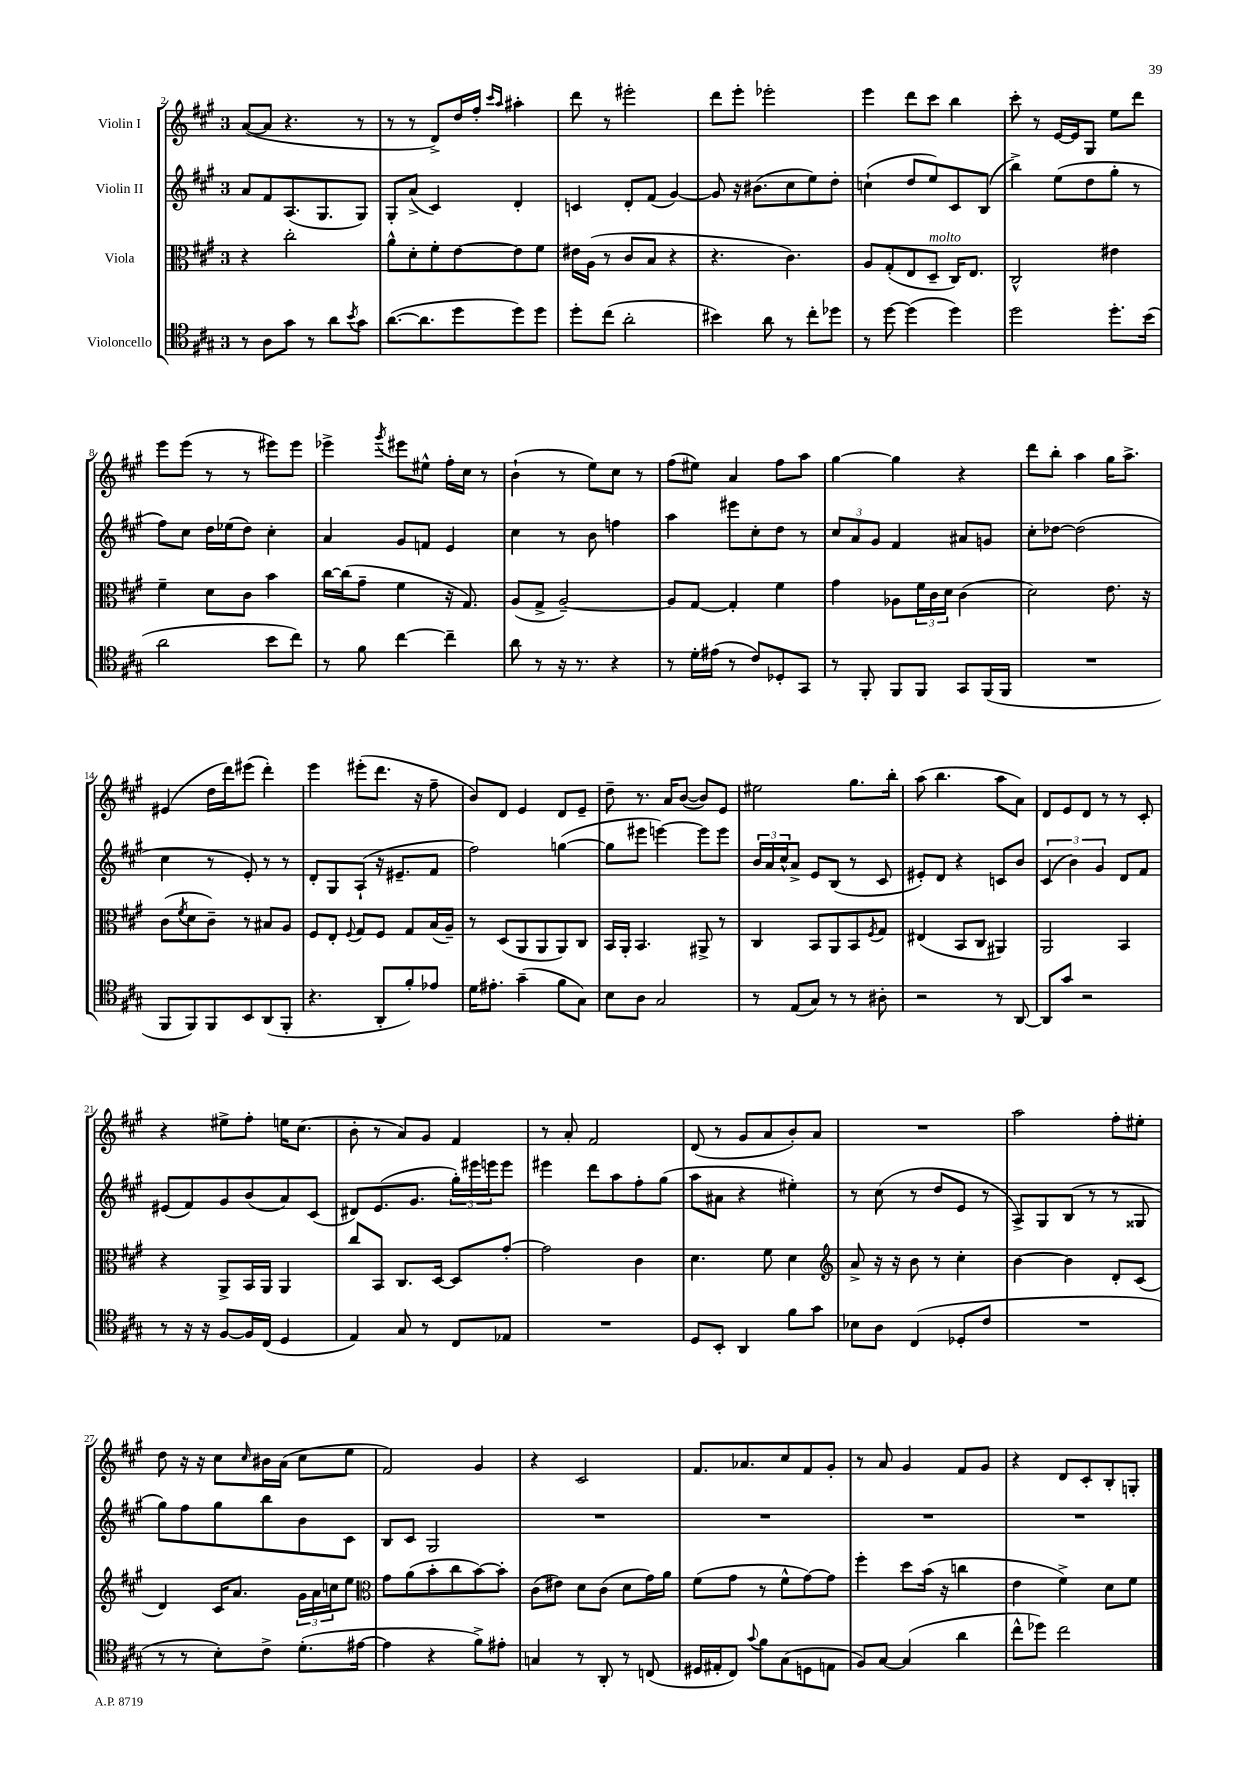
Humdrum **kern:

**kern	**kern	**kern	**kern
*part4	*part3	*part2	*part1
*staff4	*staff3	*staff2	*staff1
*I"Violoncello	*I"Viola	*I"Violin II	*I"Violin I
*clefC4	*clefC3	*clefG2	*clefG2
*k[f#c#g#]	*k[f#c#g#]	*k[f#c#g#]	*k[f#c#g#]
*M3/4	*M3/4	*M3/4	*M3/4
=2	=2	=2	=2
8r	4r	8a/L	([8a/L
8A\L	.	8f#/	8a/J]
8g#\J	2cc#'\	(8.A/	4.r
8r	.	.	.
.	.	8.G#/	.
8a\L	.	.	.
8qb/	.	.	.
8g#\J	.	8G#/J)	8r
=3	=3	=3	=3
([8.a\L	8a^^\L	8G#'/L	8r
.	8d'\	(8a^/J	8r
8.a\]	.	.	.
.	8f#'\	4c#/)	8d^/L)
8dd\	[8e\	.	16dd/L
.	.	.	16ff#'/JJ
.	.	.	16qqccc#/LL
.	.	.	16qqaa/JJ
8dd\)	8e\]	4d'/	4aa#X'\
8dd\J	8f#\J	.	.
=4	=4	=4	=4
8dd'\L	16e#X\LL	4cn/	8ddd\
.	(16A\JJ	.	.
(8cc#\J	8r	.	8r
2a'\	8c#/L	8d'/L	2eee#X'\
.	8B/J	(8f#/J	.
.	4r	[4g#/)	.
=5	=5	=5	=5
4b#X\)	4.r	8g#/]	8ddd\L
.	.	16r	8eee'\J
.	.	(8.b#X\L	.
8a\	.	.	2eee-X'\
8r	4.c#\)	8cc#\	.
8cc#'\L	.	8ee\)	.
8dd-X\J	.	8dd'\J	.
=6	=6	=6	=6
8r	8A/L	(4ccn`\	4eee\
[8dd\	(8G#'/	.	.
(4dd\]	8E/	8dd/L	8ddd\L
!	!LO:TX:a:i:t=molto	!	!
.	8D~/J	8ee/)	8ccc#\J
4dd\)	16C#/KL)	8c#/	4bb\
.	8.E/J	.	.
.	.	(8B/J	.
=7	=7	=7	=7
2dd\	2C#^^/	4bb^\)	8ccc#'\
.	.	.	8r
.	.	(8ee\L	[16e/LL
.	.	.	16e/J]
.	.	8dd\	8G#/J
8.dd'\L	4e#X\	8gg#'\J	8ee\L
.	.	8r	8ddd\J
(16b\Jk	.	.	.
!!LO:LB:g=z
=8	=8	=8	=8
2a\	4f#~\	8ff#\L)	8eee\L
.	.	8cc#\J	(8eee\J
.	8d\L	16dd\LL	8r
.	.	(16ee-X\J	.
.	8c#\J	8dd\J)	8r
8b\L	4b\	4cc#'\	8eee#X\L)
8cc#\J)	.	.	8eee#\J
=9	=9	=9	=9
8r	[16cc#\LL	4a/	4eee-X^\
.	(16cc#\J]	.	.
8f#\	8g#~\J	.	.
.	.	.	8qggg#/
[4cc#\	4f#\	8g#/L	8eee#X\L
.	.	8fn/J	8ee#X^^\J
4cc#~\]	16r	4e/	16ff#'\LL
.	8.G#/)	.	16cc#\JJ
.	.	.	8r
=10	=10	=10	=10
8a\	(8A/L	4cc#\	(4b`\
8r	8G#^/J	.	.
16r	[2A~/)	8r	8r
8.r	.	.	.
.	.	8b\	8ee\L)
4r	.	4ffn\	8cc#\J
.	.	.	8r
=11	=11	=11	=11
8r	8A/L]	4aa\	(8ff#\L
16d'\LL	[8G#/J	.	8ee#X\J)
(16e#X\JJ	.	.	.
8r	4G#'/]	8eee#X\L	4a/
8c#/L)	.	8cc#'\	.
8D-X'/	4f#\	8dd\J	8ff#\L
8GG#/J	.	8r	8aa\J
=12	=12	=12	=12
8r	4g#\	12cc#/L	[4gg#\
.	.	12a/	.
8FF#'/	.	.	.
.	.	12g#/J	.
8FF#/L	8A-X\L	4f#/	4gg#\]
8FF#/J	24f#\L	.	.
.	24c#\	.	.
.	24d\JJ	.	.
8GG#/L	(4c#\	8a#X/L	4r
(16FF#/L	.	8gn/J	.
16FF#/JJ	.	.	.
=13	=13	=13	=13
2.r	2d\)	8cc#'\L	8ddd\L
.	.	[8dd-X\J	8bb'\J
.	.	(2dd-\]	4aa\
.	8.e\	.	16gg#\KL
.	.	.	8.aa^\J
.	16r	.	.
!!LO:LB:g=z
=14	=14	=14	=14
8FF#/L	(8c#\L	4cc#\	(4e#X/
.	8qf#/	.	.
8FF#/)	8d\	.	.
8FF#/	8c#~\J)	8r	16dd\LL
.	.	.	16ddd\J)
8BB/	8r	8e'/)	(8eee#X\J
(8AA/	8B#X/L	8r	4ddd'\)
8FF#'/J	8A/J	8r	.
=15	=15	=15	=15
4.r	8F#/L	8d'/L	4eee\
.	8E'/J	8G#/	.
.	8qqF#/	.	.
.	8G#/L	(8A`/J	(8eee#X'\L
8AA'/L	8F#/J	16r	8.ddd\J
.	.	8.e#X~/L	.
8f#'/)	8G#/L	.	.
.	.	.	16r
8e-X/J	(16B/L	8f#/J	8ff#~\
.	16A~/JJ)	.	.
=16	=16	=16	=16
16d\KL	8r	2ff#\)	8b/L)
8.e#X'\J	.	.	.
.	(8D/L	.	8d/J
(4g#~\	8AA/	.	4e/
.	8AA/	.	.
8f#\L	8AA/)	([4ggn\	8d/L
8G#\J)	8C#/J	.	8e~/J
=17	=17	=17	=17
8B\L	16BB/LL	8gg\L]	8dd~\
.	16AA'/JJ	.	.
8A\J	4.BB/	8eee#X\J	8.r
2G#/	.	[4eeen\)	.
.	.	.	16a/KL
.	.	.	([8b/J
.	8AA#X^/	8eee\L]	8b/L])
.	8r	8eee\J	8e/J
=18	=18	=18	=18
8r	4C#/	24b/LL	2ee#X\
.	.	24a/	.
.	.	24cc#^^/J	.
(8E/L	.	8a^/J	.
8G#/J)	8BB/L	8e/L	.
8r	8AA/	(8B/J	.
8r	8BB/	8r	8.gg#\L
.	8qF#/	.	.
8A#X'\	8G#/J	8c#/	.
.	.	.	16bb'\Jk
=19	=19	=19	=19
2r	(4E#X/	8e#X'/L)	(8aa\
.	.	8d/J	4.bb\
.	8BB/L	4r	.
.	8C#/J	.	.
8r	4AA#X/)	8cn/L	8aa\L
[8AA/	.	8b/J	8a\J)
=20	=20	=20	=20
8AA/L]	2AA/	(6c#/	8d/L
8g#/J	.	.	8e/
.	.	6b\)	.
2r	.	.	8d/J
.	.	6g#/	.
.	.	.	8r
.	4BB/	8d/L	8r
.	.	8f#/J	8c#'/
!!LO:LB:g=z
=21	=21	=21	=21
8r	4r	(8e#X/L	4r
16r	.	8f#/)	.
16r	.	.	.
[8F#/L	8AA^/L	8g#/	8ee#X^\L
16F#/L]	16BB/L	(8b/	8ff#'\J
(16C#/JJ	16AA/JJ	.	.
4D/	4AA/	8a/)	16een\KL
.	.	.	(8.cc#\J
.	.	(8c#/J	.
=22	=22	=22	=22
4E/)	8cc#/L	8d#X/L)	8b'\
.	8BB/J	(8.e/	8r
8G#/	8.C#/L	.	8a/L)
.	.	8.g#/J	.
8r	.	.	8g#/J
.	[16D/Jk	.	.
8C#/L	8D/L]	24gg#'\LL)	4f#/
.	.	24eee#X\	.
.	.	24eeen\J	.
8E-X/J	[8g#'/J	8eee\J	.
=23	=23	=23	=23
2.r	2g#\]	4eee#X\	8r
.	.	.	8a'/
.	.	8ddd\L	2f#/
.	.	8aa\	.
.	4c#\	8ff#'\	.
.	.	(8gg#\J	.
=24	=24	=24	=24
8D/L	4.d\	8aa\L	(8d/
8BB'/J	.	8a#X\J	8r
4AA/	.	4r	8g#/L
.	8f#\	.	8a/
8f#\L	4d\	4ee#X'\)	8b'/)
8g#\J	.	.	8a/J
=25	=25	=25	=25
*	*clefG2	*	*
8B-X\L	8a^/	8r	2.r
8A\J	16r	(8cc#\	.
.	16r	.	.
(4C#/	8b\	8r	.
.	8r	8dd/L	.
8D-X'/L	4cc#'\	8e/J	.
8c#/J	.	8r	.
=26	=26	=26	=26
2.r	[4b\	8A^/L)	2aa\
.	.	8G#/	.
.	4b\]	(8B/J	.
.	.	8r	.
.	8d'/L	8r	8ff#'\L
.	(8c#/J	8G##X/	8ee#X'\J
!!LO:LB:g=z
=27	=27	=27	=27
8r	4d/)	8gg#\L)	8dd\
8r	.	8ff#\	16r
.	.	.	16r
8B'\L)	16c#/KL	8gg#\	8cc#\L
.	8.a/J	.	.
.	.	.	16qqcc#/
8c#^\J	.	8bb\	16b#X\L
.	.	.	(16a\JJ
(8.d'\L	24g#\LL	8b\	8cc#\L
.	24a\	.	.
.	24ccn\J	.	.
.	8ee\J	8c#\J	8ee\J
[16e#X\Jk	.	.	.
=28	=28	=28	=28
*	*clefC3	*	*
4e#\]	8g#\L	8B/L	2f#/)
.	(8a\	8c#/J	.
4r	8b'\	2G#/	.
.	8cc#\	.	.
8f#^\L)	[8b\)	.	4g#/
8e#X'\J	8b'\J]	.	.
=29	=29	=29	=29
4Gn/	(8c#\L	2.r	4r
.	8e#X\J)	.	.
8r	8d\L	.	2c#/
8AA'/	(8c#\J	.	.
8r	8d\L	.	.
(8Cn/	16g#\L)	.	.
.	16a\JJ	.	.
=30	=30	=30	=30
16D#X/LL	(8f#\L	2.r	8.f#/L
16E#X'/J	.	.	.
8C#/J)	8g#\J	.	.
.	.	.	8.a-X/
8qqg#/	.	.	.
8f#\L	8r	.	.
(8G#\	8f#^^\L	.	8cc#/
8Dn\	[8g#\)	.	8f#/
8En\J	8g#\J]	.	8g#'/J
=31	=31	=31	=31
8F#/L)	4ff#'\	2.r	8r
[8G#/J	.	.	8a/
(4G#/]	8dd\L	.	4g#/
.	(16b\Jk	.	.
.	16r	.	.
4a\	4ccn\	.	8f#/L
.	.	.	8g#/J
=32	=32	=32	=32
8cc#^^\L	4e\	2.r	4r
8dd-X\J)	.	.	.
2cc#\	4f#^\)	.	8d/L
.	.	.	8c#'/
.	8d\L	.	8B'/
.	8f#\J	.	8Gn'/J
==	==	==	==
*-	*-	*-	*-
